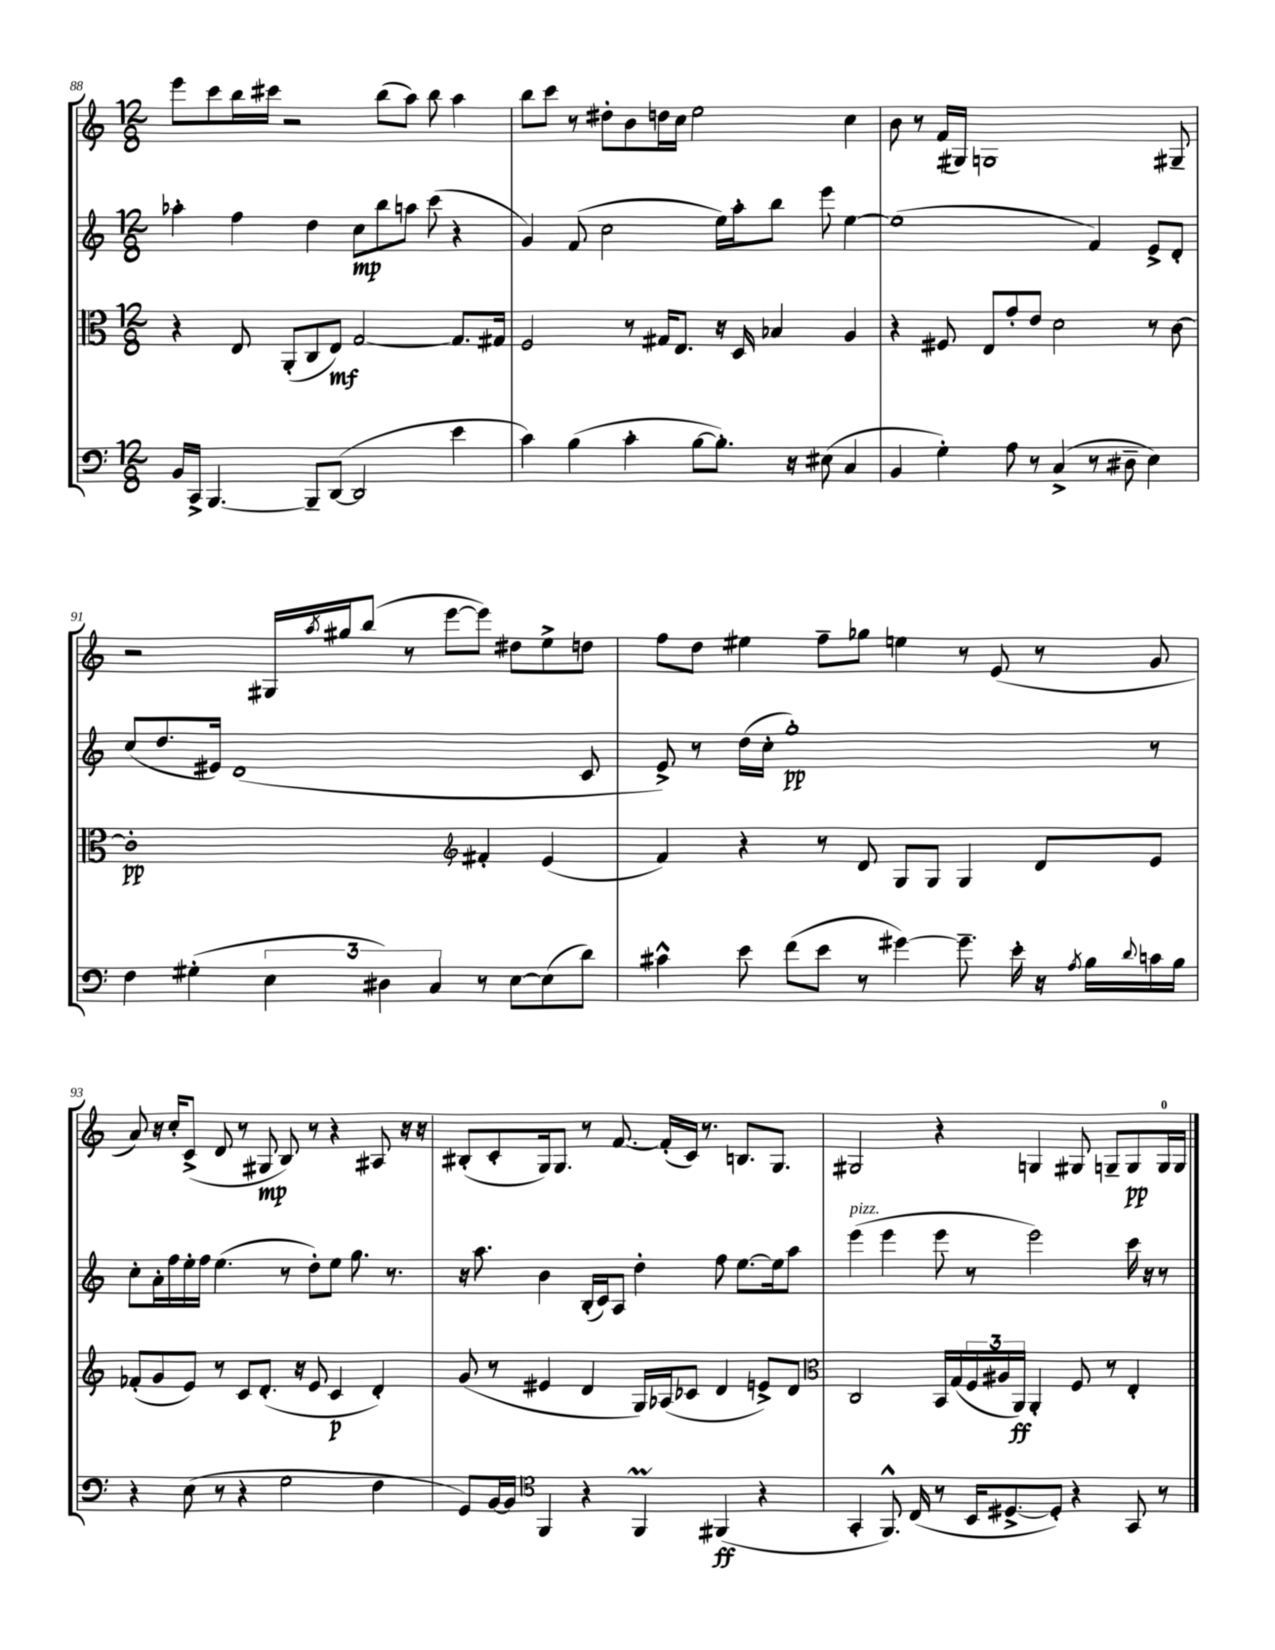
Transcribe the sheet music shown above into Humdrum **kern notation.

**kern	**dynam	**kern	**dynam	**kern	**dynam	**kern	**dynam
*part4	*part4	*part3	*part3	*part2	*part2	*part1	*part1
*staff4	*staff4	*staff3	*staff3	*staff2	*staff2	*staff1	*staff1
*clefF4	*	*clefC3	*	*clefG2	*	*clefG2	*
*k[]	*	*k[]	*	*k[]	*	*k[]	*
*M12/8	*	*M12/8	*	*M12/8	*	*M12/8	*
=88	=88	=88	=88	=88	=88	=88	=88
16BB/LL	.	4r	.	4aa-X'\	.	8eee\L	.
16CC^/JJ	.	.	.	.	.	.	.
[4.BBB/	.	.	.	.	.	8ccc\	.
.	.	8E/	.	4ff\	.	16bb\L	.
.	.	.	.	.	.	16ccc#X\JJ	.
.	.	(8AA'/L	.	.	.	2r	.
8BBB~/L]	.	8C/	.	4dd\	.	.	.
([8DD/J	.	8E/J)	mf	.	.	.	.
2DD/]	.	[2G/	.	8cc\L	mp	.	.
.	.	.	.	8bb\	.	(8bb\L	.
.	.	.	.	8aan\J	.	8aa\J)	.
.	.	.	.	(8ccc\	.	8bb\	.
4e\	.	8.G/L]	.	4r	.	4aa\	.
.	.	16G#X/Jk	.	.	.	.	.
=89	=89	=89	=89	=89	=89	=89	=89
4c\)	.	2F/	.	4g/)	.	8bb\L	.
.	.	.	.	.	.	8ccc\J	.
(4B\	.	.	.	(8f/	.	8r	.
.	.	.	.	2cc\	.	8dd#X'\L	.
4c'\	.	8r	.	.	.	8b\	.
.	.	16G#X/KL	.	.	.	16ddn\L	.
.	.	8.E/J	.	.	.	16cc\JJ	.
[8B\L	.	.	.	.	.	2ee\	.
8.B'\J])	.	16r	.	16ee\LL)	.	.	.
.	.	16D/	.	16aa'\J	.	.	.
.	.	4B-X/	.	8bb\J	.	.	.
16r	.	.	.	.	.	.	.
(8E#X\	.	.	.	8eee\	.	.	.
4C/	.	4A/	.	[4ee\	.	4cc\	.
=90	=90	=90	=90	=90	=90	=90	=90
4BB/	.	4r	.	(1ee]	.	8b\	.
.	.	.	.	.	.	8r	.
4G'\)	.	8F#X/	.	.	.	(16f/LL	.
.	.	.	.	.	.	16G#X/JJ)	.
.	.	8E/L	.	.	.	1Gn	.
8A\	.	8g'/	.	.	.	.	.
8r	.	8e/J	.	.	.	.	.
(4C^/	.	2d\	.	.	.	.	.
8r	.	.	.	4f/)	.	.	.
8D#X~\	.	.	.	.	.	.	.
4E\)	.	8r	.	8e^/L	.	.	.
.	.	[8c\	.	8d'/J	.	8G#X~/	.
!!LO:LB:g=z
=91	=91	=91	=91	=91	=91	=91	=91
4F\	.	1c']	pp	(8cc/L	.	2r	.
.	.	.	.	8.dd/	.	.	.
(4G#X'\	.	.	.	.	.	.	.
.	.	.	.	16e#X/Jk)	.	.	.
.	.	.	.	(1d	.	.	.
6E\	.	.	.	.	.	16G#X/LL	.
.	.	.	.	.	.	8qaa/	.
.	.	.	.	.	.	16gg#X/J	.
.	.	.	.	.	.	(8bb/J	.
6D#X\)	.	.	.	.	.	.	.
.	.	.	.	.	.	8r	.
6C/	.	.	.	.	.	.	.
.	.	.	.	.	.	[8eee\L	.
*	*	*clefG2	*	*	*	*	*
8r	.	4f#X'/	.	.	.	8eee\J])	.
[8E\L	.	.	.	.	.	8dd#X\L	.
(8E\]	.	(4e/	.	.	.	8ee^\	.
8d\J)	.	.	.	8c/	.	8ddn\J	.
=92	=92	=92	=92	=92	=92	=92	=92
4c#X^^\	.	4f/)	.	8e^/)	.	8ff\L	.
.	.	.	.	8r	.	8dd\J	.
8e\	.	4r	.	(16dd\LL	.	4ee#X\	.
.	.	.	.	16cc'\JJ	.	.	.
(8f\L	.	.	.	1gg')	pp	.	.
8e\J	.	8r	.	.	.	8ff~\L	.
8r	.	8d/	.	.	.	8gg-X\J	.
[4g#X\)	.	8G/L	.	.	.	4een\	.
.	.	8G/J	.	.	.	.	.
8.g#~\]	.	4G/	.	.	.	8r	.
.	.	.	.	.	.	(8e/	.
16e'\	.	.	.	.	.	.	.
16r	.	8d/L	.	.	.	8r	.
8qA/	.	.	.	.	.	.	.
16B\LL	.	.	.	.	.	.	.
8qqd/	.	.	.	.	.	.	.
16cn\	.	8e/J	.	8r	.	8g/	.
16B\JJ	.	.	.	.	.	.	.
!!LO:LB:g=z
=93	=93	=93	=93	=93	=93	=93	=93
4r	.	(8f-X'/L	.	8cc'\L	.	8a/)	.
.	.	8g/	.	16a'\L	.	16r	.
.	.	.	.	16ff\	.	16cc'/KL	.
(8E\	.	8e/J)	.	16ee'\	.	(8c^/J	.
.	.	.	.	16ff\JJ	.	.	.
8r	.	8r	.	(4.ee\	.	8d/	.
4r	.	8c/L	.	.	.	8r	.
.	.	(8.d'/J	.	.	.	8G#X/	mp
2G\	.	.	.	8r	.	8B/)	.
.	.	16r	.	.	.	.	.
.	.	8e/	.	8dd'\L)	.	8r	.
.	.	4c/	p	8ee\J	.	4r	.
.	.	.	.	8.gg\	.	.	.
4F\	.	4d'/)	.	.	.	8A#X/	.
.	.	.	.	8.r	.	.	.
.	.	.	.	.	.	16r	.
.	.	.	.	.	.	16r	.
=94	=94	=94	=94	=94	=94	=94	=94
8GG/L)	.	(8g/	.	16r	.	(8B#X'/L	.
.	.	.	.	8.aa\	.	.	.
[16BB/L	.	8r	.	.	.	8c'/	.
16BB/JJ]	.	.	.	.	.	.	.
*clefC4	*	*	*	*	*	*	*
4FF/	.	4e#X/	.	4b\	.	16G/k)	.
.	.	.	.	.	.	8.G/J	.
4r	.	4d/	.	(16B'/LL	.	8r	.
.	.	.	.	16c/J)	.	.	.
.	.	.	.	8A/J	.	[8.f/	.
4FFM/	.	16G/LL)	.	4dd'\	.	.	.
.	.	(16A-X/J	.	.	.	(16f'/LL]	.
.	.	8c-X/J	.	.	.	16c/JJ)	.
.	.	.	.	.	.	8.r	.
(4FF#X/	ff	4d/	.	8ff\	.	.	.
.	.	.	.	[8.ee\L	.	8.Bn/L	.
4r	.	8en^/L)	.	.	.	.	.
.	.	.	.	16ee\k]	.	8.G/J	.
.	.	8d/J	.	8aa\J	.	.	.
=95	=95	=95	=95	=95	=95	=95	=95
*	*	*clefC3	*	*	*	*	*
!	!	!	!	!LO:TX:a:i:t=pizz.	!	!	!
4GG'/	.	2C/	.	(4eee\	.	2G#X/	.
8.FF^^/)	.	.	.	4eee\	.	.	.
(16C/	.	.	.	.	.	.	.
8r	.	16BB/LL	.	8eee\	.	4r	.
.	.	(16G/	.	.	.	.	.
16BB/KL	.	24F/	.	8r	.	.	.
.	.	24A#X/	.	.	.	.	.
[8.D#X^/	.	.	.	.	.	.	.
.	.	24AA/JJ)	ff	.	.	.	.
.	.	4AA'/	.	2eee\)	.	4Gn/	.
8D#'/J])	.	.	.	.	.	.	.
4r	.	8F/	.	.	.	8G#X/	.
.	.	8r	.	.	.	8Gn~/L	.
8GG/	.	4E'/	.	16ccc\	.	8G/	pp
.	.	.	.	16r	.	.	.
8r	.	.	.	8r	.	16G/L	.
.	.	.	.	.	.	16G/JJ	.
==	==	==	==	==	==	==	==
*-	*-	*-	*-	*-	*-	*-	*-
